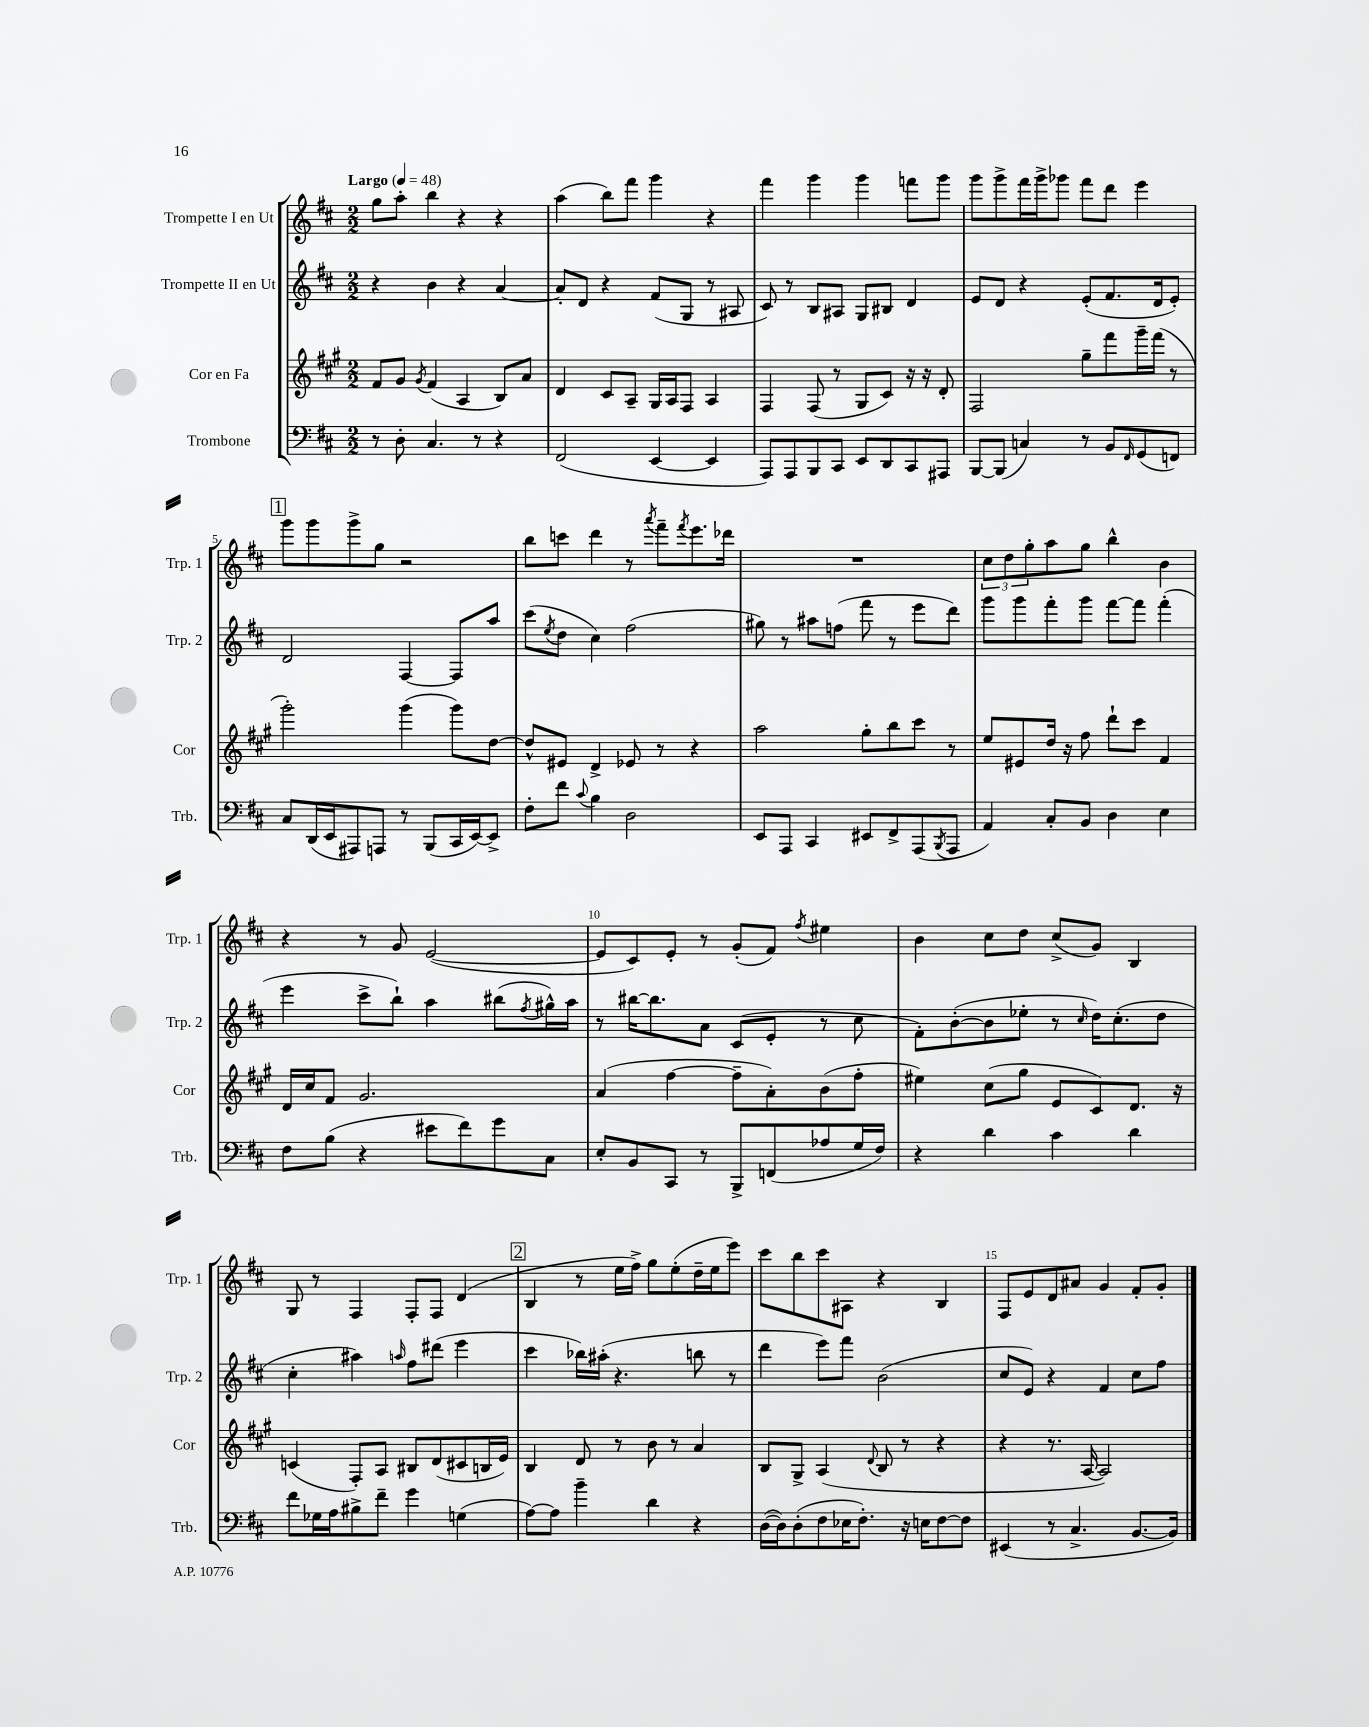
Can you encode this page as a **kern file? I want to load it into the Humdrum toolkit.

**kern	**kern	**kern	**kern
*part4	*part3	*part2	*part1
*staff4	*staff3	*staff2	*staff1
*I"Trombone	*I"Cor en Fa	*I"Trompette II en Ut	*I"Trompette I en Ut
*I'Trb.	*I'Cor	*I'Trp. 2	*I'Trp. 1
*clefF4	*clefG2	*clefG2	*clefG2
*k[f#c#]	*k[f#c#g#]	*k[f#c#]	*k[f#c#]
*M2/2	*M2/2	*M2/2	*M2/2
*MM48	*MM48	*MM48	*MM48
=1	=1	=1	=1
!	!	!	!LO:TX:a:B:t=Largo
8r	8f#/L	4r	8gg\L
8D'\	8g#/J	.	8aa'\J
.	8qg#/	.	.
4.C#/	(4f#/	4b\	4bb\
.	4A/	4r	4r
8r	.	.	.
4r	8B/L)	[4a/	4r
.	8a/J	.	.
=2	=2	=2	=2
(2FF#/	4d/	8a'/L]	(4aa\
.	.	8d/J	.
.	8c#/L	4r	8bb\L)
.	8A~/J	.	8fff#\J
[4EE/	16G#/LL	(8f#/L	4ggg\
.	16A/J	.	.
.	8F#/J	8G/J	.
4EE/]	4A/	8r	4r
.	.	8A#X/	.
=3	=3	=3	=3
8AAA/L)	4F#/	8c#/)	4fff#\
8AAA/	.	8r	.
8BBB/	(8F#/	8B/L	4ggg\
8CC#/J	8r	8A#X/J	.
8EE/L	8G#/L	8G/L	4ggg\
8DD/	8c#/J)	8B#X/J	.
8CC#/	16r	4d/	8fffn\L
.	16r	.	.
8AAA#X/J	8d'/	.	8ggg\J
=4	=4	=4	=4
[8BBB/L	2F#/	8e/L	8ggg\L
(8BBB/J]	.	8d/J	8ggg^\
4Cn/)	.	4r	16fff#\L
.	.	.	16ggg^\J
.	.	.	8ggg-X\J
8r	8gg#~\L	(8e'/L	8fff#\L
8BB/L	8fff#\	8.f#/	8ddd\J
16qqFF#/	.	.	.
(8GG/	16ggg#~\L	.	4eee\
.	(16fff#\JJ	16d/k	.
8FFn/J)	8r	8e'/J)	.
!!LO:LB:g=z
!!LO:REH:place=s1:t=1
=5	=5	=5	=5
8C#/L	2ggg#'\)	2d/	8ggg\L
(16DD/L	.	.	8ggg\
16EE/J	.	.	.
8AAA#X/)	.	.	8ggg^\
8AAAn/J	.	.	8gg\J
8r	(4ggg#\	[4F#/	2r
(8BBB/L	.	.	.
16CC#/L	8ggg#\L)	8F#/L]	.
[16EE/J)	.	.	.
8EE^/J]	[8dd\J	8aa/J	.
=6	=6	=6	=6
8F#'\L	8dd^^/L]	(8ccc#\L	8bb\L
.	.	8qee/	.
8f#\J	8e#X/J	8dd\J	8cccn\J
8qqc#/	.	.	.
4B\	4d^/	4cc#\)	4ddd\
2D\	8e-X/	(2ff#\	8r
.	.	.	8qaaa/
.	8r	.	8fff#~\L
.	.	.	8qfff#/
.	4r	.	8.eee\
.	.	.	16ddd-X\Jk
=7	=7	=7	=7
8EE/L	2aa\	8gg#X\)	1r
8AAA/J	.	8r	.
4CC#/	.	8aa#X\L	.
.	.	(8ffn\J	.
8EE#X/L	8gg#'\L	8fff#\	.
8FF#^/	8bb\	8r	.
(8AAA/	8ccc#\J	8eee\L	.
8qBBB/	.	.	.
8AAA/J	8r	8ddd\J)	.
=8	=8	=8	=8
4AA/)	8ee/L	8ggg\L	12cc#\L
.	.	.	12dd\
.	8e#X/	8ggg\	.
.	.	.	12gg'\
8C#'/L	16dd/Jk	8fff#'\	8aa\
.	16r	.	.
8BB/J	8ff#\	8ggg\J	8gg\J
4D\	8ddd`\L	[8fff#\L	4bb^^\
.	8ccc#\J	8fff#\J]	.
4E\	4f#/	(4fff#'\	4b\
!!LO:LB:g=z
=9	=9	=9	=9
8F#\L	16d/LL	4eee\	4r
.	16cc#/J	.	.
(8B\J	8f#/J	.	.
4r	2.g#/	8ccc#^\L	8r
.	.	8bb`\J)	8g/
8e#X\L	.	4aa\	([2e/
8f#\)	.	.	.
8g\	.	(8bb#X\L	.
.	.	8qff#/	.
8C#\J	.	16gg#X^^\L)	.
.	.	16aa\JJ	.
=10	=10	=10	=10
8E'/L	(4a/	8r	8e/L]
8BB/	.	[16bb#X\KL	8c#/)
.	.	8.bb#\]	.
8CC#/J	[4ff#\	.	8e'/J
8r	.	8a\J	8r
8BBB^/L	8ff#~\L]	(8c#/L	(8g'/L
(8FFn/	8a'\)	8e'/J	8f#/J)
.	.	.	8qff#/
8A-X/	(8b\	8r	4ee#X\
16G/L	8ff#'\J	8cc#\	.
16F#/JJ)	.	.	.
=11	=11	=11	=11
4r	4ee#X\)	8f#'\L)	4b\
.	.	([8b'\	.
4d\	(8cc#\L	8b\]	8cc#\L
.	8gg#\J	8ee-X'\J	8dd\J
4c#\	8e/L	8r	(8cc#^/L
.	.	16qqcc#/	.
.	8c#/)	16dd\KL)	8g/J)
.	.	(8.cc#'\	.
4d\	8.d/J	.	4B/
.	.	8dd\J	.
.	16r	.	.
!!LO:LB:g=z
=12	=12	=12	=12
8f#\L	(4cn/	4cc#'\	8G/
16G-X\L	.	.	8r
16A\J	.	.	.
8B#X^\	8F#'/L)	4aa#X\)	4F#/
8f#~\J	8A/J	.	.
.	.	16qqaan/	.
4g\	8B#X/L	8ff#\L	8F#'/L
.	(8d/	(8ddd#X\J	8F#/J
(4Gn\	8c#X/	4eee\	(4d/
.	16Bn/L	.	.
.	16e/JJ)	.	.
!!LO:REH:place=s1:t=2
=13	=13	=13	=13
[8A\L)	4B/	4ccc#\	4B/
8A\J]	.	.	.
4b~\	8d/	16bb-X\LL)	8r
.	.	(16aa#X'\JJ	.
.	8r	4.r	16ee\LL
.	.	.	16ff#^\JJ)
4d\	8b\	.	8gg\L
.	8r	.	(8ee'\
4r	4a/	8bbn\	16dd~\L
.	.	.	16ee\J
.	.	8r	8eee\J)
=14	=14	=14	=14
([16D\LL	8B/L	4ddd\	8ccc#\L
16D\J])	.	.	.
(8D'\	8G#^/J	.	8bb\
8F#\	(4A/	8eee\L)	8ccc#\
16E-X\K	.	8fff#\J	8A#X\J
8.F#'\J)	.	.	.
.	8qqd/	.	.
.	8B/	(2b\	4r
16r	8r	.	.
16En\KL	.	.	.
[8F#\	4r	.	4B/
8F#\J]	.	.	.
=15	=15	=15	=15
(4EE#X/	4r	8cc#/L	8F#/L
.	.	8e/J)	8e/
8r	8.r	4r	8d/
4.C#^/	.	.	8a#X/J
.	[16A/	.	.
.	2A/])	4f#/	4g/
[8.BB/L	.	8cc#\L	8f#'/L
.	.	8ff#\J	8g'/J
16BB/Jk])	.	.	.
==	==	==	==
*-	*-	*-	*-
